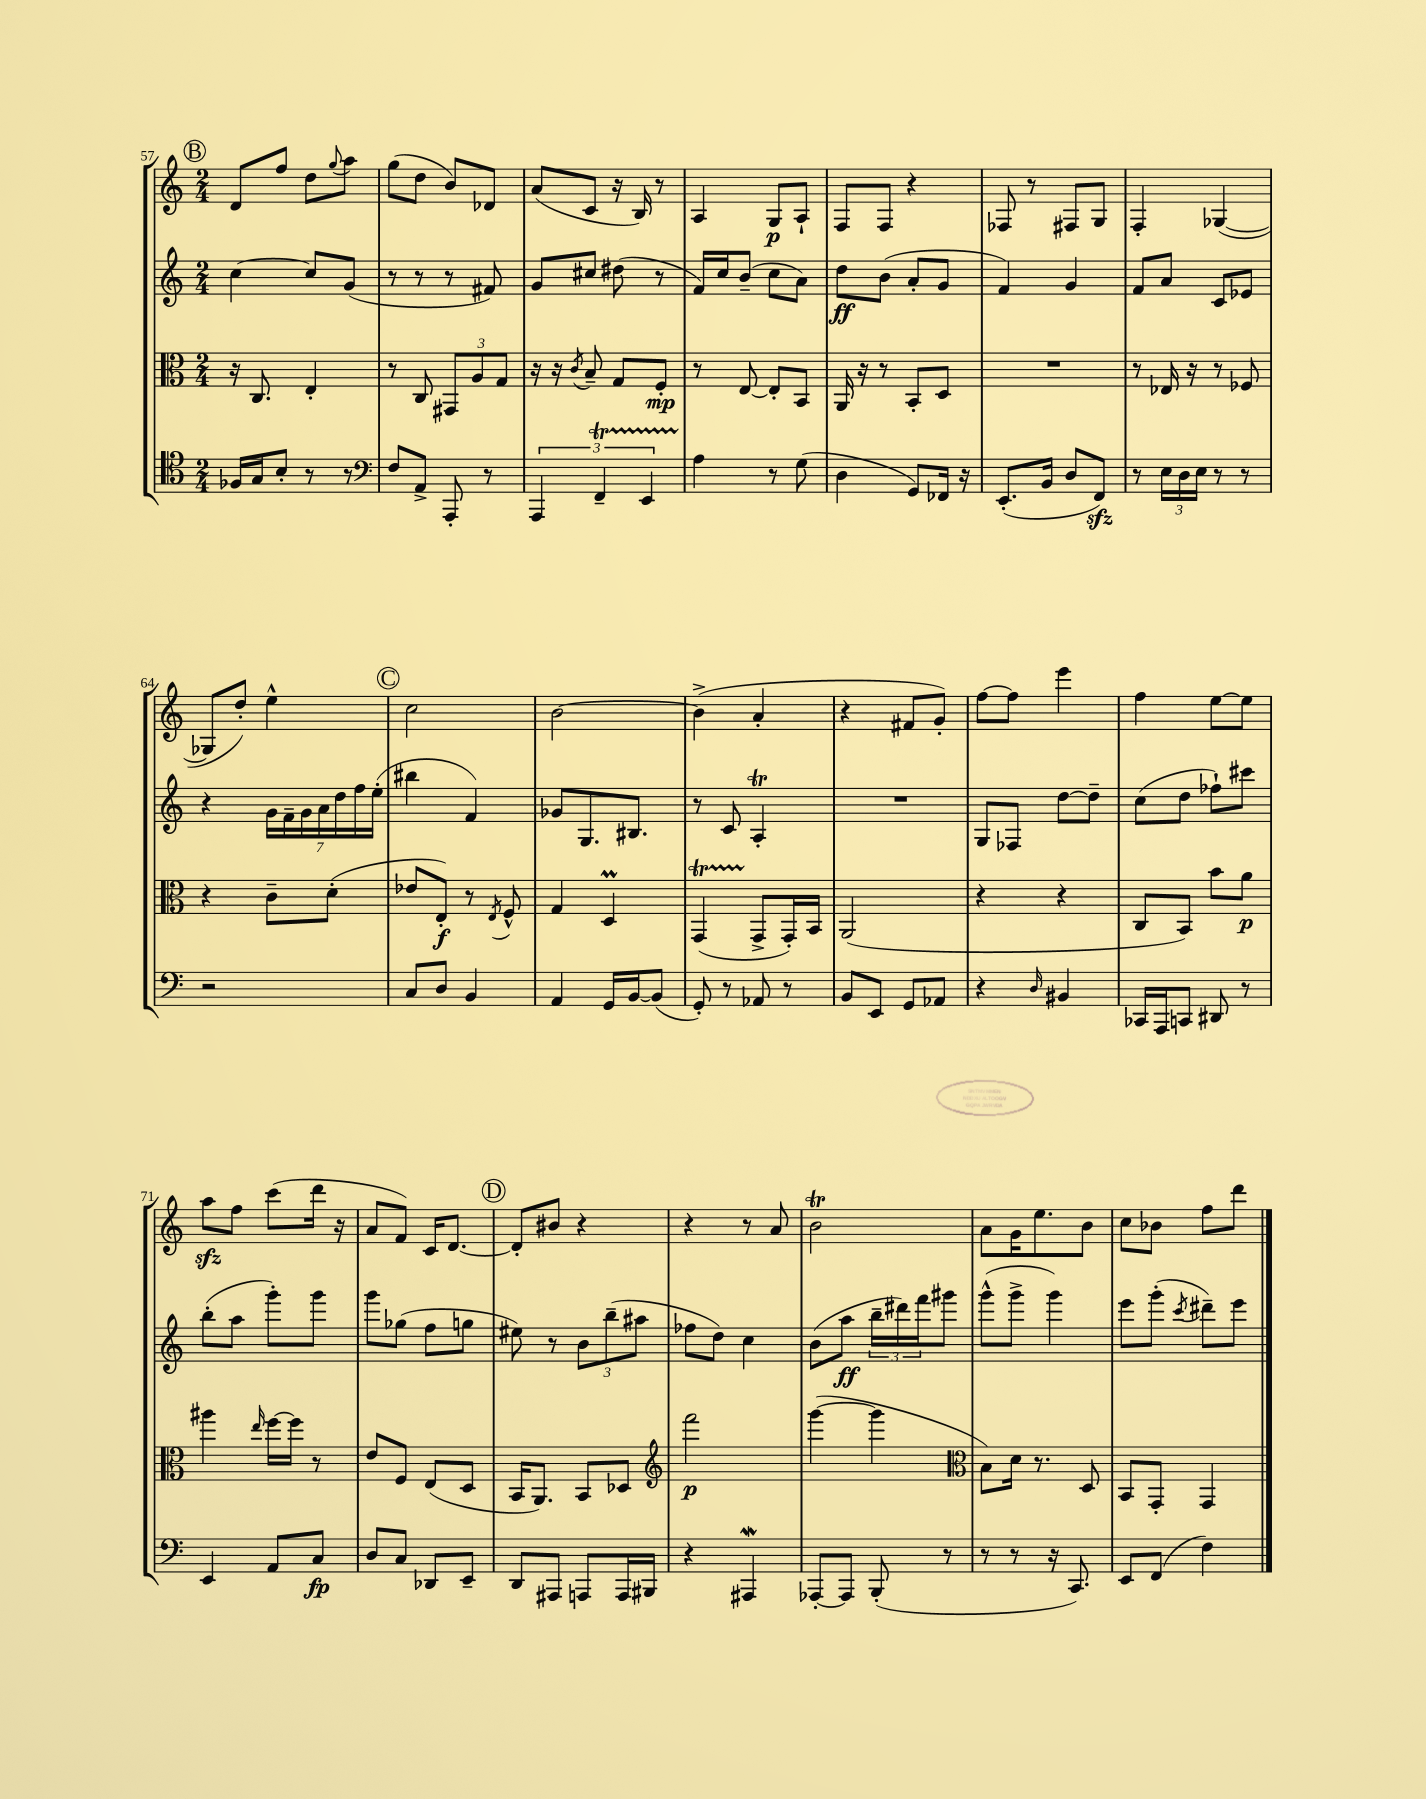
<<
\new StaffGroup <<
\new Staff = "s0" {
    \clef treble \key c \major \numericTimeSignature \time 2/4
    \mark \markup { \circle "B" } d'8 f''8 d''8 \appoggiatura { g''8 } a''8 |
    g''8( d''8 b'8) des'8 |
    a'8( c'8 r16 b16) r8 |
    a4 g8\p a8-! |
    f8 f8 r4 |
    fes8 r8 fis8 g8 |
    f4-. ges4~( |
    ges8 d''8-.) e''4-^ |
    \mark \markup { \circle "C" } c''2 |
    b'2~ |
    b'4->( a'4-. |
    r4 fis'8 g'8-.) |
    f''8~ f''8 e'''4 |
    f''4 e''8~ e''8 |
    a''8\sfz f''8 c'''8( d'''16 r16 |
    a'8 f'8) c'16 d'8.~ |
    \mark \markup { \circle "D" } d'8-. bis'8 r4 |
    r4 r8 a'8 |
    b'2\trill |
    a'8 g'16 e''8. b'8 |
    c''8 bes'8 f''8 d'''8 \bar "|." |
}
\new Staff = "s1" {
    \clef treble \key c \major \numericTimeSignature \time 2/4
    \mark \markup { \circle "B" } c''4~ c''8 g'8( |
    r8 r8 r8 fis'8) |
    g'8 cis''8 dis''8( r8 |
    f'16) c''16 b'8--( c''8 a'8) |
    d''8\ff b'8( a'8-. g'8 |
    f'4) g'4 |
    f'8 a'8 c'8 ees'8 |
    r4 \tuplet 7/4 { g'16 f'16-- g'16 a'16 d''16 f''16 e''16-.( } |
    \mark \markup { \circle "C" } bis''4 f'4) |
    ges'8 g8. bis8. |
    r8 c'8 a4-.\trill |
    R2 |
    g8 fes8 d''8~ d''8-- |
    c''8( d''8 fes''8-!) cis'''8 |
    b''8-.( a''8 g'''8-.) g'''8 |
    g'''8 ges''8( f''8 g''8 |
    \mark \markup { \circle "D" } eis''8) r8 \tuplet 3/2 { b'8 b''8--( ais''8 } |
    fes''8 d''8) c''4 |
    b'8( a''8\ff \tuplet 3/2 { b''16-- dis'''16) f'''16 } gis'''8 |
    g'''8-^( g'''8-> g'''4) |
    e'''8 g'''8-.( \acciaccatura { c'''8 } dis'''8--) e'''8 \bar "|." |
}
\new Staff = "s2" {
    \clef alto \key c \major \numericTimeSignature \time 2/4
    \mark \markup { \circle "B" } r16 c8. e4-. |
    r8 c8 \tuplet 3/2 { gis,8 a8 g8 } |
    r16 r16 \acciaccatura { c'8 } b8-- g8 f8-.\mp |
    r8 e8~ e8-. b,8 |
    a,16 r16 r8 b,8-. d8 |
    R2 |
    r8 ees16 r16 r8 fes8 |
    r4 c'8-- d'8-.( |
    \mark \markup { \circle "C" } ees'8 e8-.\f) r8 \acciaccatura { e8 } f8-^ |
    g4 d4\prall |
    g,4\startTrillSpan( g,8->\stopTrillSpan g,16-.) b,16 |
    a,2( |
    r4 r4 |
    c8 b,8) b'8 a'8\p |
    ais''4 \grace { e''16 } f''16~ f''16 r8 |
    e'8 f8 e8( d8 |
    \mark \markup { \circle "D" } b,16 a,8.) b,8 des8 |
    \clef treble f'''2\p |
    g'''4~( g'''4 |
    \clef alto b8) d'16 r8. d8 |
    b,8 g,8-. g,4 \bar "|." |
}
\new Staff = "s3" {
    \clef tenor \key c \major \numericTimeSignature \time 2/4
    \mark \markup { \circle "B" } fes16 g16 b8-. r8 r8 |
    \clef bass f8 a,8-> a,,8-. r8 |
    \tuplet 3/2 { a,,4 f,4--\startTrillSpan e,4 } |
    a4\stopTrillSpan r8 g8( |
    d4 g,8) fes,16 r16 |
    e,8.-.( b,16 d8 f,8\sfz) |
    r8 \tuplet 3/2 { e16 d16 e16 } r8 r8 |
    r2 |
    \mark \markup { \circle "C" } c8 d8 b,4 |
    a,4 g,16 b,16~ b,8( |
    g,8-.) r8 aes,8 r8 |
    b,8 e,8 g,8 aes,8 |
    r4 \grace { d16 } bis,4 |
    ces,16 a,,16 c,8 dis,8 r8 |
    e,4 a,8 c8\fp |
    d8 c8 des,8 e,8-- |
    \mark \markup { \circle "D" } d,8 ais,,8 a,,8 a,,16 bis,,16 |
    r4 ais,,4\mordent |
    aes,,8~-. aes,,8 b,,8-.( r8 |
    r8 r8 r16 c,8.) |
    e,8 f,8( f4) \bar "|." |
}
>>
>>
\layout { \context { \Score currentBarNumber = #57 } }
